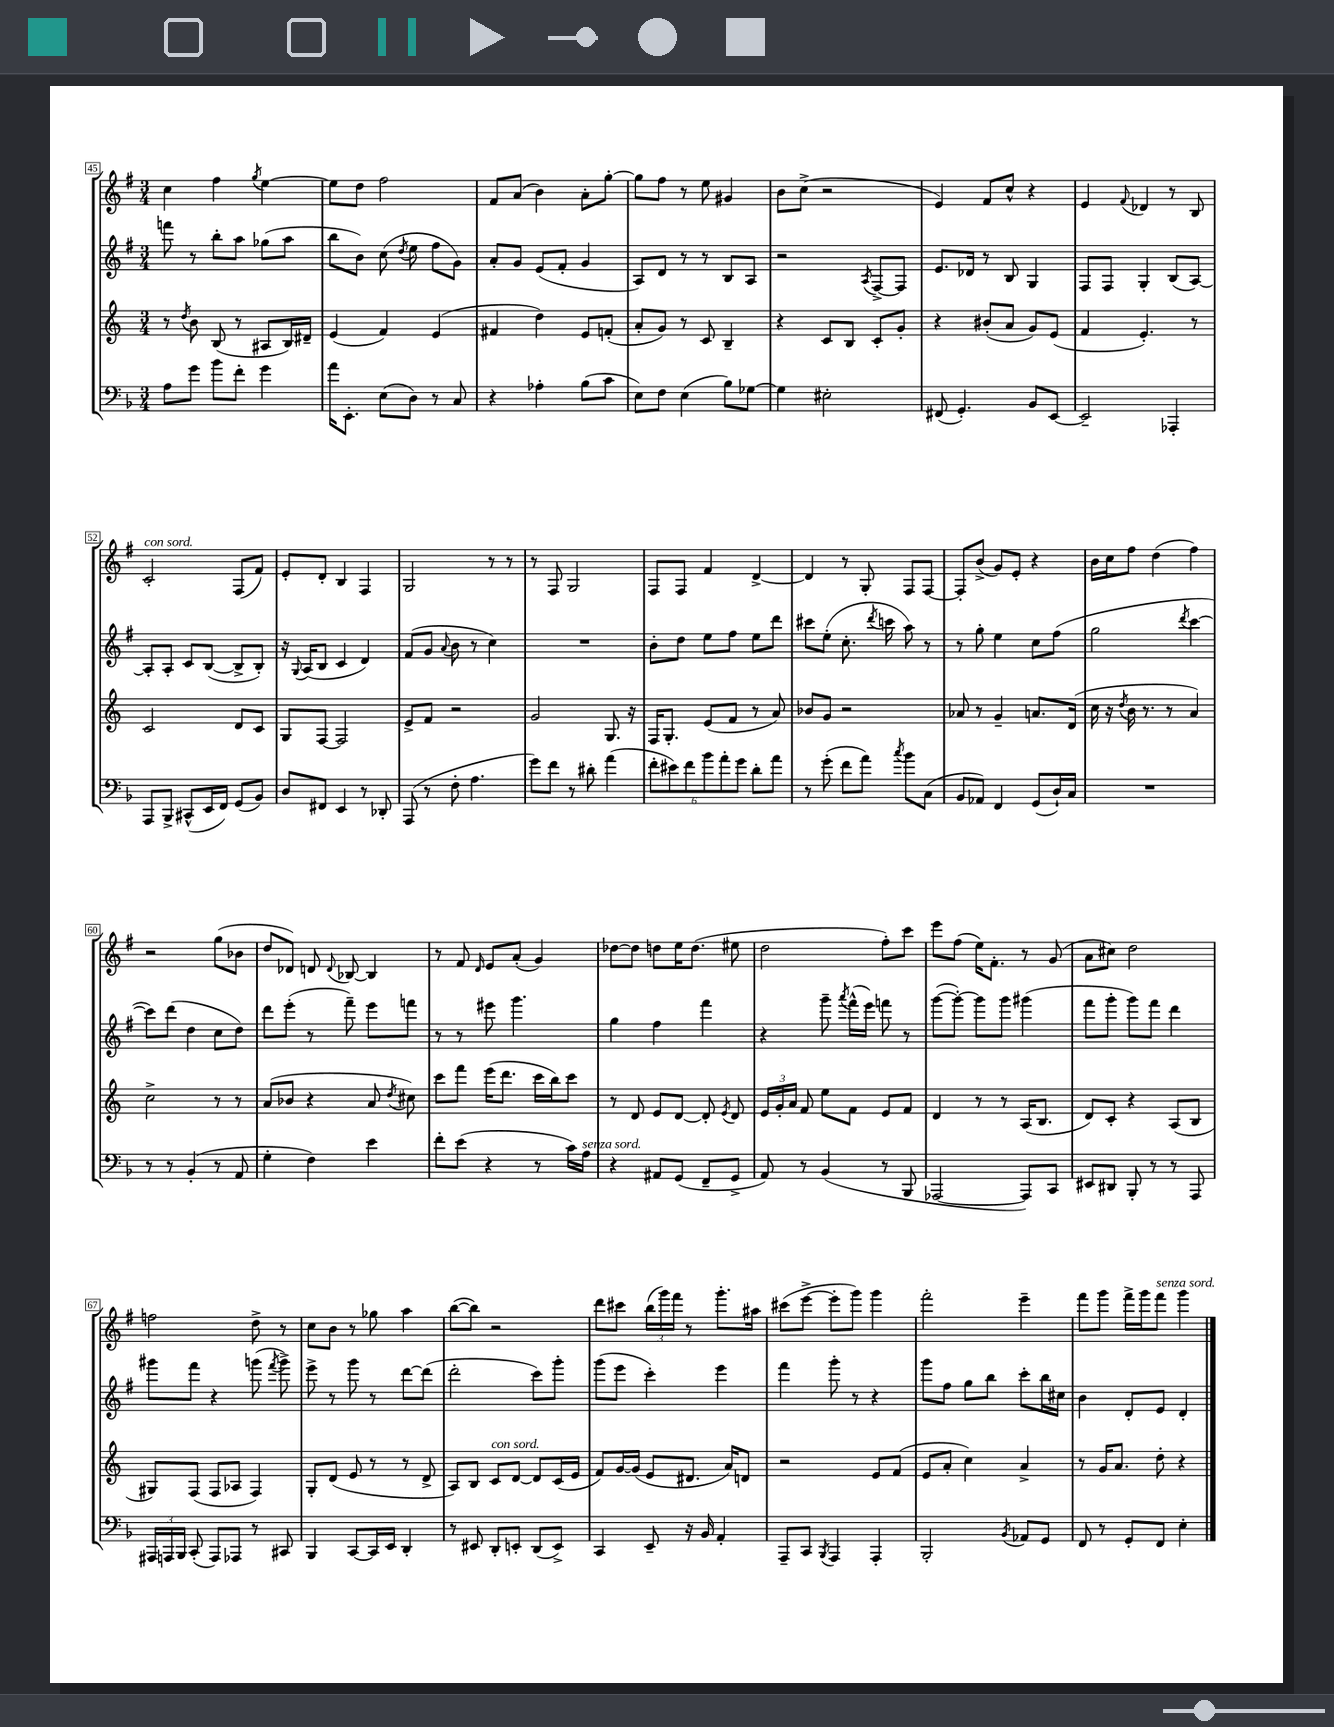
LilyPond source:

<<
\new StaffGroup <<
\new Staff = "s0" {
    \clef treble \key g \major \numericTimeSignature \time 3/4
    \autoBeamOff c''4 fis''4 \acciaccatura { g''8 } e''4~ |
    e''8[ d''8] fis''2 |
    fis'8[ a'8]( b'4) a'8[-. g''8]~-. |
    g''8[ fis''8] r8 e''8 gis'4 |
    b'8[ c''8]->( r2 |
    e'4) fis'8[ c''8]-^ r4 |
    e'4 \appoggiatura { fis'8 } des'4 r8 b8 |
    c'2-.^\markup { \italic "con sord." } fis8[( fis'8]) |
    e'8[-. d'8]-. b4 fis4 |
    g2 r8 r8 |
    r8 fis8 g2 |
    fis8[ fis8] fis'4 d'4~-> |
    d'4 r8 g8-. fis8[ fis8]~ |
    fis8[-. b'8]->( g'8[) e'8]-. r4 |
    b'16[ c''16 fis''8] d''4( fis''4) |
    r2 g''8[( bes'8] |
    d''8[ des'8]) d'8 \appoggiatura { d'8 } bes8~ bes4 |
    r8 fis'8 \grace { d'16 } e'8[ a'8]-.( g'4) |
    des''8[~ des''8] d''8[ e''16 d''8.]( eis''8 |
    d''2 fis''8[-.) c'''8] |
    e'''8[ fis''8]( e''16[) fis'8.]-. r8 g'8( |
    a'8[ cis''8]) d''2 |
    f''2 d''8-> r8 |
    c''8[ b'8] r8 ges''8 a''4 |
    b''8[~( b''8]) r2 |
    d'''8[ cis'''8] \tuplet 3/2 { b''16[( g'''16) fis'''16] } r8 g'''8.[-. ais''16] |
    cis'''8[( e'''8]~-> e'''8[-. g'''8]) g'''4 |
    fis'''2-. e'''4-- |
    fis'''8[ g'''8] fis'''16[-> g'''16 fis'''8]^\markup { \italic "senza sord." } g'''4 \bar "|." |
}
\new Staff = "s1" {
    \clef treble \key g \major \numericTimeSignature \time 3/4
    \autoBeamOff f'''8 r8 b''8[-. a''8] ges''8[( a''8] |
    b''8[ b'8]) c''8( \acciaccatura { d''8 } e''8 fis''8[ g'8]) |
    a'8[-. g'8] e'8[( fis'8]-. g'4 |
    a8[) d'8] r8 r8 b8[ a8] |
    r2 \acciaccatura { a8 } fis8[~-> fis8] |
    e'8.[ des'16] r8 b8 g4 |
    fis8[ fis8] g4-. b8[( a8]~) |
    a8[-. a8]-. c'8[ b8]~( b8[-> b8]-.) |
    r16 \appoggiatura { g8 } a16[( b8] c'4 d'4) |
    fis'8[( g'8] \appoggiatura { a'8 } b'8 r8 c''4) |
    R2. |
    b'8[-. d''8] e''8[ fis''8] e''8[ d'''8] |
    cis'''8[ e''8]-.( c''8.-. \acciaccatura { d'''8 } c'''16 a''8) r8 |
    r8 g''8-. e''4 c''8[ fis''8]( |
    g''2 \acciaccatura { d'''8 } c'''4~ |
    c'''8[) d'''8]( d''4 c''8[ d''8]) |
    d'''8[ e'''8]-.( r8 fis'''8--) e'''8[ f'''8] |
    r8 r8 eis'''8 g'''4. |
    g''4 fis''4 fis'''4 |
    r4 g'''8-- \acciaccatura { a'''8 } fis'''16[-^( e'''16]) f'''8 r8 |
    g'''8[~( g'''8]~-.) g'''8[ g'''8] gis'''4( |
    fis'''8[ g'''8]-. g'''8[) fis'''8] d'''4 |
    gis'''8[ fis'''8] r4 g'''8( \acciaccatura { fis'''8 } g'''8->) |
    e'''8-> r8 g'''8 r8 d'''8[~ d'''8]( |
    d'''2-. c'''8[) g'''8]-. |
    g'''8[( e'''8] c'''4-.) e'''4 |
    fis'''4 g'''8-. r8 r4 |
    g'''8[ fis''8] g''8[ b''8] c'''8[-. b''16 cis''16] |
    b'4 d'8[-. e'8] d'4-. \bar "|." |
}
\new Staff = "s2" {
    \clef treble \key c \major \numericTimeSignature \time 3/4
    \autoBeamOff r8 \acciaccatura { d''8 } b'8 b8( r8 ais8[ b16) dis'16]-- |
    e'4( f'4) e'4( |
    fis'4 d''4) e'8[ f'8]-.( |
    a'8[-. g'8]) r8 c'8 b4-- |
    r4 c'8[ b8] c'8[-. g'8]-. |
    r4 bis'8[-.( a'8] g'8[) e'8]( |
    f'4 e'4.-.) r8 |
    c'2 d'8[ c'8] |
    g8[ f8]~ f2 |
    e'8[-> f'8] r2 |
    g'2 g8. r16 |
    f16[ g8.]-. e'8[( f'8] r8 a'8) |
    bes'8[ g'8] r2 |
    aes'8 r8 g'4-- a'8.[ d'16]( |
    c''16 r16 \acciaccatura { d''8 } b'16 r8. r8 a'4) |
    c''2-> r8 r8 |
    a'8[( bes'8] r4 a'8 \acciaccatura { d''8 } cis''8) |
    c'''8[ f'''8] e'''16[( d'''8.] c'''16[ b''16) c'''8] |
    r8 d'8 e'8[ d'8]~ d'8-. \acciaccatura { e'8 } d'8 |
    \tuplet 3/2 { e'16[ g'16-. a'16] } f'8 e''8[ f'8] e'8[ f'8] |
    d'4 r8 r8 a16[( b8.] |
    d'8[) c'8]-. r4 a8[( b8] |
    gis8[) f8]( f8[ aes8] f4) |
    g8[-. d'8]( e'8 r8 r8 d'8-> |
    a8[) b8] c'8[^\markup { \italic "con sord." } d'8]~ d'8[ c'16( e'16] |
    f'8[) g'16~ g'16]( e'8[ dis'8.] a'16[) d'8] |
    r2 e'8[ f'8]( |
    e'8[ a'8]-. c''4) a'4-> |
    r8 g'16[ a'8.] d''8-. r4 \bar "|." |
}
\new Staff = "s3" {
    \clef bass \key f \major \numericTimeSignature \time 3/4
    \autoBeamOff a8[ g'8] bes'8[ f'8]-. g'4 |
    a'16[ e,8.]-. e8[( d8]) r8 c8 |
    r4 aes4-. bes8[( c'8] |
    e8[) f8] e4( bes8[) ges8]~ |
    ges4 eis2-. |
    fis,8( g,4.-.) bes,8[ e,8]~ |
    e,2-- aes,,4-. |
    a,,8[ bes,,8]-> cis,8[-^( e,16 f,16]) g,8[( bes,8]) |
    d8[ fis,8] e,4 r8 des,8-. |
    a,,8( r8 f8-. a4. |
    g'8[) f'8] r8 dis'8-. a'4( |
    \tuplet 6/4 { f'8[-. eis'8) f'8 bes'8 a'8-. g'8] } d'8[-. a'8] |
    r8 g'8-.( f'8[ a'8]) \acciaccatura { c''8 } bes'8[ c8]( |
    bes,8[ aes,8]) f,4 g,8[( d16-!) c16] |
    R2. |
    r8 r8 bes,4-.( r8 a,8 |
    g4-. f4) e'4 |
    f'8[-. e'8]( r4 r8 c'16[) a16]^\markup { \italic "senza sord." } |
    r4 ais,8[ g,8]( f,8[-- g,8]-> |
    a,8) r8 bes,4( r8 bes,,8 |
    aes,,2~ aes,,8[) c,8] |
    eis,8[ dis,8] bes,,8-. r8 r8 a,,8 |
    \tuplet 3/2 { ais,,16[ a,,16 bes,,16] } c,8-.( a,,8[) aes,,8] r8 cis,8 |
    bes,,4 c,8[~ c,16 e,16] d,4-. |
    r8 eis,8 d,8[-. e,8]-. d,8[( e,8]->) |
    c,4 e,8-- r16 bes,16 a,4-. |
    a,,8[-- c,8] \acciaccatura { bes,,8 } a,,4 a,,4-. |
    bes,,2-. \acciaccatura { bes,8 } aes,8[ g,8] |
    f,8 r8 g,8[-. f,8] e4-. \bar "|." |
}
>>
>>
\layout { \context { \Score currentBarNumber = #45 \override BarNumber.stencil = #(make-stencil-boxer 0.1 0.3 ly:text-interface::print) } }
